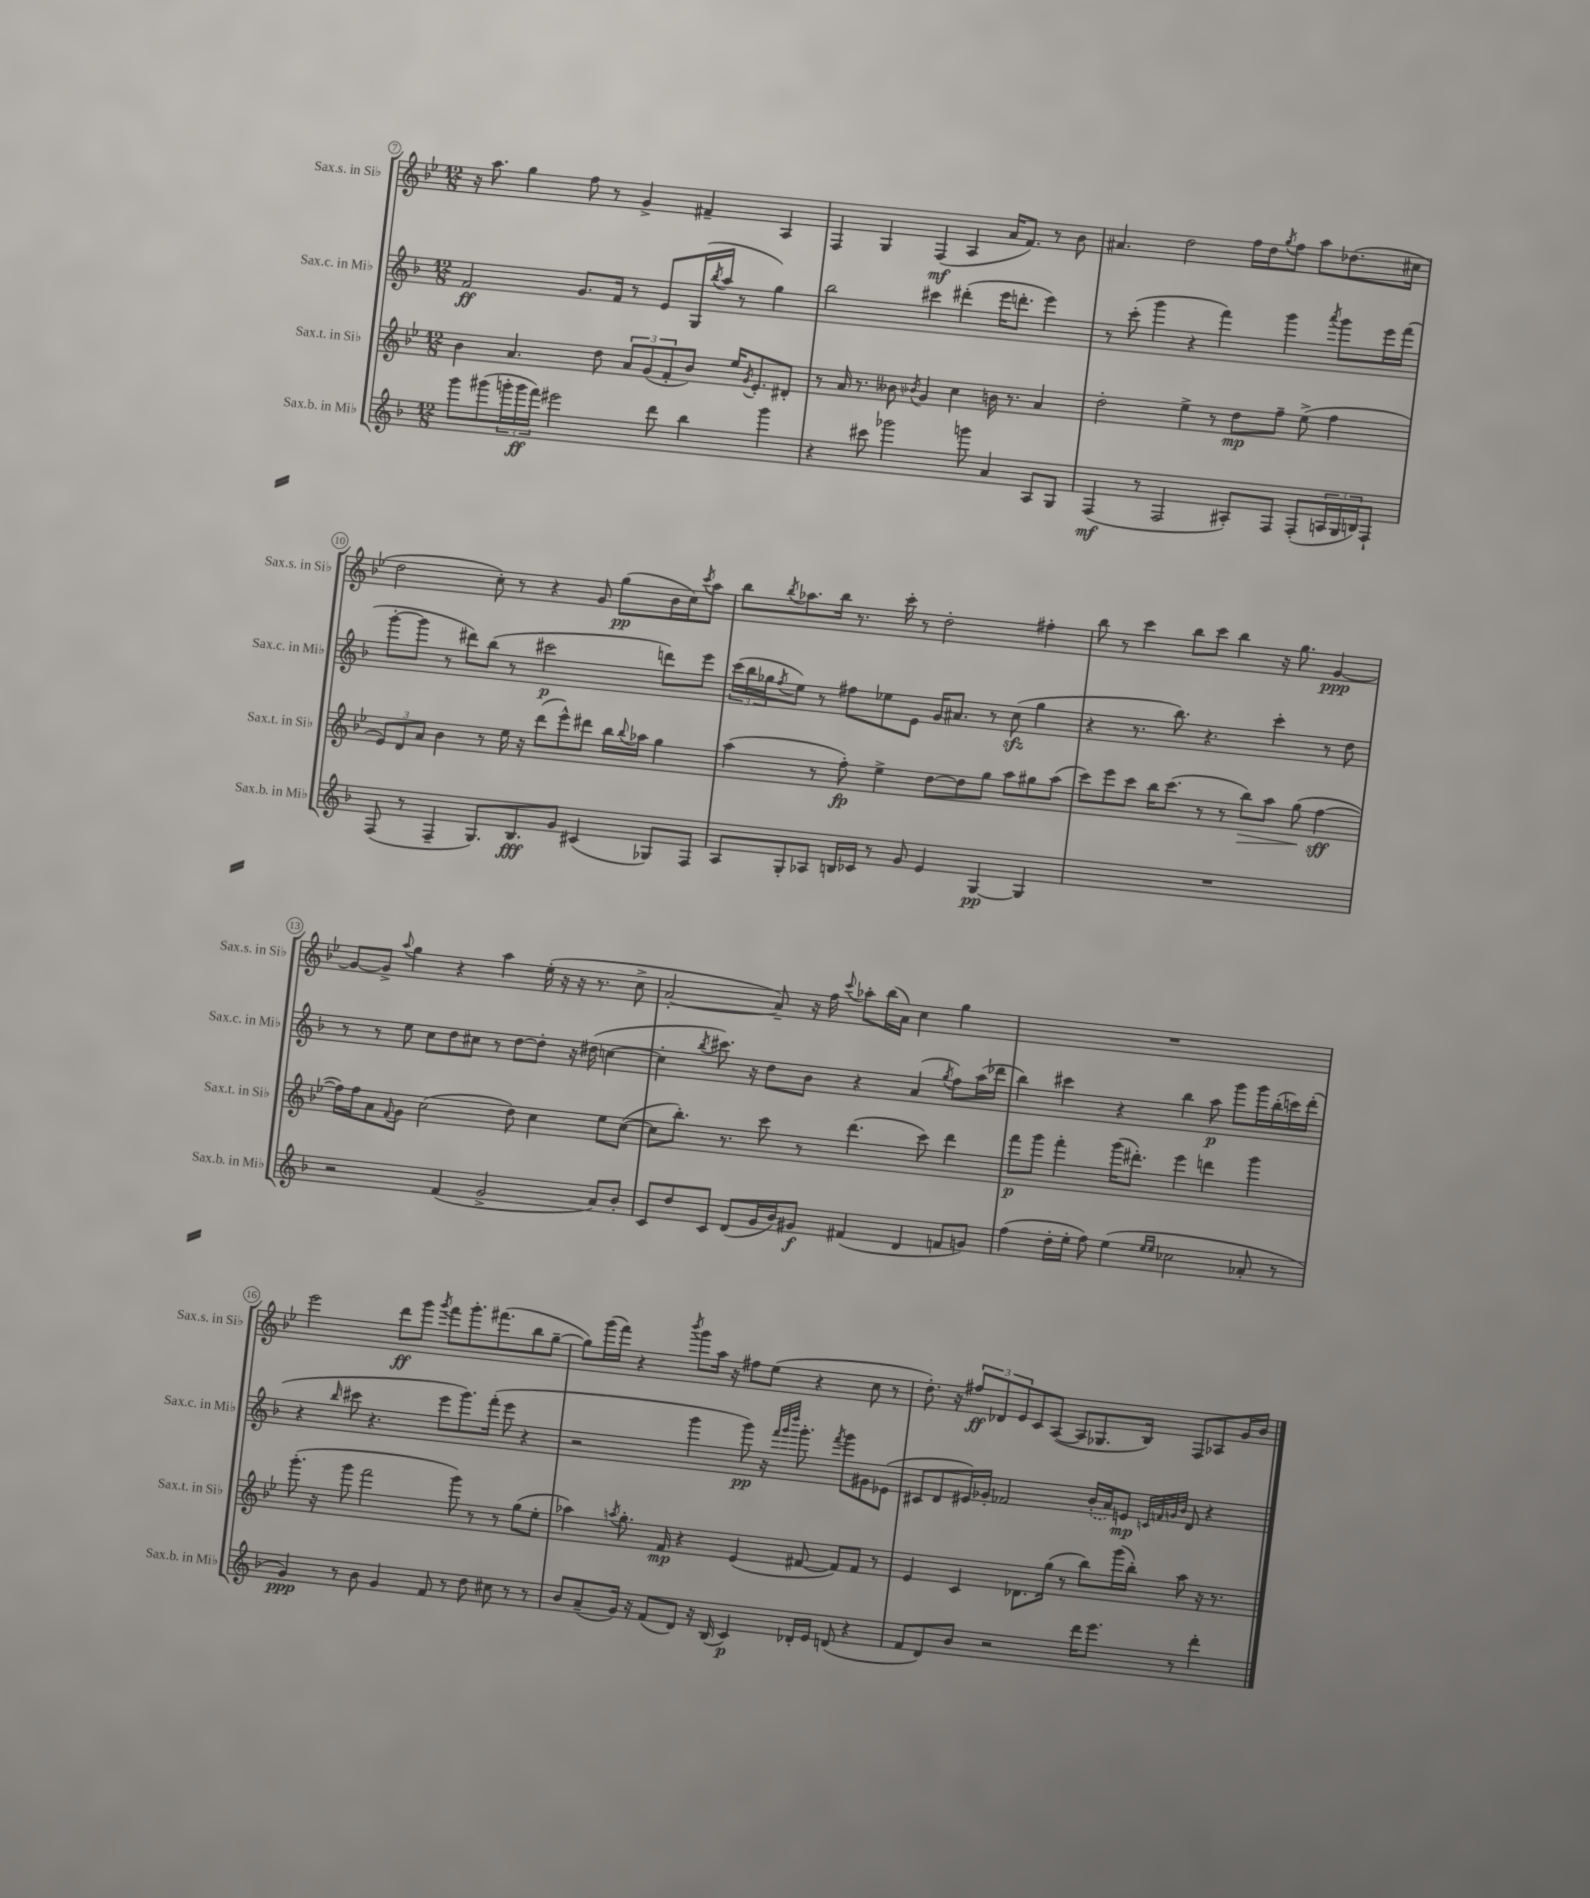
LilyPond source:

<<
\new StaffGroup <<
\new Staff = "s0" \with { instrumentName = "Sax.s. in Sib" shortInstrumentName = "Sax.s. in Sib" } {
    \clef treble \key bes \major \numericTimeSignature \time 12/8
    r16 a''8. g''4 f''8 r8 g'4-> fis'4-- a4 |
    f4 g4 f4\mf( a4 a'16 f'8.) r8 bes'8 |
    ais'4. d''2 f''16 d''16 \acciaccatura { g''8 } f''8 a''8 des''8.( cis''16 |
    d''2 c''8-.) r8 r4 g'8 g''8\pp( bes'16 c''16) \acciaccatura { c'''8 } a''8 |
    bes''8 \acciaccatura { bes''8 } aes''8. bes''16 r8. c'''16-. r8 d''2-. fis''4-. |
    bes''8 r8 c'''4 bes''8 c'''8 bes''4 r16 g''8. g'4~\ppp |
    g'8~ g'8-> \appoggiatura { a''8 } g''4 r4 a''4 ees''16-.( r16 r16 r8. c''8-> |
    a'2~-. a'8--) r16 f''16 \appoggiatura { c'''8 } aes''8-. bes''16( a'16) c''4 g''4 |
    R1. |
    ees'''2 d'''8\ff g'''8 \acciaccatura { g'''8 } f'''8 g'''8.-. fis'''8.( bes''8 g''8~-- |
    g''8) g'''16( f'''16) r4 \acciaccatura { bes'''8 } g'''8 a''16 r16 fis''8 ees''8( r4 c''8 r8 |
    d''8.-.) r16 \tuplet 3/2 { fis''8\ff des'8 ees'8 } c'8 a8~( a8 ges8. bes16) f8 aes8 g'16 bes'16 \bar "|." |
}
\new Staff = "s1" \with { instrumentName = "Sax.c. in Mib" shortInstrumentName = "Sax.c. in Mib" } {
    \clef treble \key f \major \numericTimeSignature \time 12/8
    f'2\ff g'8. f'16 r8 e'8 g16( \acciaccatura { bes''8 } a''16 r8 g''4) |
    bes''2 cis'''4 dis'''4-.( e'''16 d'''8.-. e'''4) |
    r8 c'''8-.( g'''4 r4 f'''4) g'''4 \acciaccatura { a'''8 } g'''8 e'''16 f'''16( |
    g'''8~-. g'''8 r8 dis'''8) bes''8( r8 cis'''2\p d'''8) e'''8 |
    \tuplet 3/2 { c'''16( bes''16 ges''16 } \acciaccatura { f''8 } e''8) r8 fis''8 ees''8 e'8 g'16 ais'8. r8 c''8\sfz( ges''4 |
    r4 r8. bes''8.) r4. c'''4-. r8 d''8 |
    r8 r8 e''8 c''8 d''8 cis''8 r8 d''8~ d''8-. r16 dis''16( c''4~ |
    c''4-. \acciaccatura { bes''8 } cis'''8.) r16 d''8 bes'8 r4 a'4( \acciaccatura { g''8 } f''8) a''16( des'''16 |
    bes''4) cis'''4 r4 bes''4 a''8\p g'''8 g'''16 bes''16-.( c'''16) d'''16-.( |
    r4 \grace { bes''16 } cis'''8 r4. e'''8 g'''8.) f'''16-.( e'''8 r4 |
    r2 g'''4 g'''8\pp) r16 \grace { f'''32 g'''32 d''''32 } g'''8.-. \acciaccatura { f'''8 } g'''8 gis'8 ees'8( |
    cis'8 d'8 eis'16) ges'16-. fes'2 \once \slurDashed bes'16-.( a'16) e'8\mp \grace { c'32 f'32 g'32 bes'32 } d'8 r4 \bar "|." |
}
\new Staff = "s2" \with { instrumentName = "Sax.t. in Sib" shortInstrumentName = "Sax.t. in Sib" } {
    \clef treble \key bes \major \numericTimeSignature \time 12/8
    bes'4 a'4. d''8 \tuplet 3/2 { a'8 g'8( f'8-. } bes'8) ees''16 \acciaccatura { g'8 } ees'8.-. dis'8-. |
    r8 a'16 r8. beses'8 \acciaccatura { bes'8 } g'4 c''4 b'16 r8. a'4 |
    d''2-. ees''4-> r8 d''8\mp f''8-- ees''8->( f''4 |
    \tuplet 3/2 { ees'8) d'8 a'8 } bes'4 r8 ees''16 r16 d'''8( ees'''8-^) dis'''8 bes''16 \appoggiatura { bes''8 } aes''16 g''4 |
    a''4( r8 f''8-.\fp) ees''4-> d''8~ d''8 g''8 a''8 gis''8 a''8( |
    c'''8) ees'''8 c'''8 bes''16 c'''8.( r8 r8 bes''8\>) a''8 g''8\!( f''4~\sff |
    f''16) f''16 a'8 \appoggiatura { f'8 } g'8 c''2( d''8) c''4 ees''8 c''8~( |
    c''8 bes''8.-.) r8. c'''8 r8 d'''4.( c'''8) d'''4 |
    f'''8\p g'''8 f'''4-. g'''16( dis'''8.-.) ees'''4 d'''4 g'''4 |
    g'''8.-.( r16 g'''8 f'''2 g'''8) r8 r8 g''8( ees''8-. |
    aes''4) \acciaccatura { a''8 } g''8.-. f'16\mp r4 ees'4( fis'8~ fis'8) fis'8 r8 |
    ees'4 c'4 des'8. g''16( r8 bes''8) g'''16( bes''16-.) a''8 r16 r8. \bar "|." |
}
\new Staff = "s3" \with { instrumentName = "Sax.b. in Mib" shortInstrumentName = "Sax.b. in Mib" } {
    \clef treble \key f \major \numericTimeSignature \time 12/8
    g'''8 gis'''8( \tuplet 3/2 { g'''16-. g'''16\ff f'''16) } eis'''2 d'''8 bes''4 g'''4 |
    r4 cis'''8 ges'''2 g'''8 a'4 a8 g8 |
    f4\mf( r8 f2 ais8-.) f8 f8-.( \tuplet 3/2 { a16 g16 b16) } f8-! |
    f8( r8 f4-- g8.) bes8.\fff g'8 cis'4( ges8) f8 |
    a8 g8-. aes8 b16 ces'16 r8 g'8 e'4 g4~\pp g4 |
    R1. |
    r2 f'4( g'2-> a'8) bes'8-. |
    c'8 d''8 c'8 d'8( g'16 bes'16) gis'8\f fis'4( d'4 f'8 g'8) |
    f''4( d''16-. e''16-. f''8) e''4( \grace { e''16 e''16 } ces''2 aes'8-. r8 |
    g'4\ppp) r8 bes'8 g'4 f'8 r8 d''8 cis''8 r8 r8 |
    bes'8 a'8--( g'16) r16 f'8( d'8) r16 bes16( c'4\p) des'16-. e'16 d'8( r4 |
    f'8 d'8) bes'8 r2 d'''16 e'''8. r8 d'''4-. \bar "|." |
}
>>
>>
\layout { \context { \Score currentBarNumber = #7 \override BarNumber.stencil = #(make-stencil-circler 0.1 0.3 ly:text-interface::print) } }
